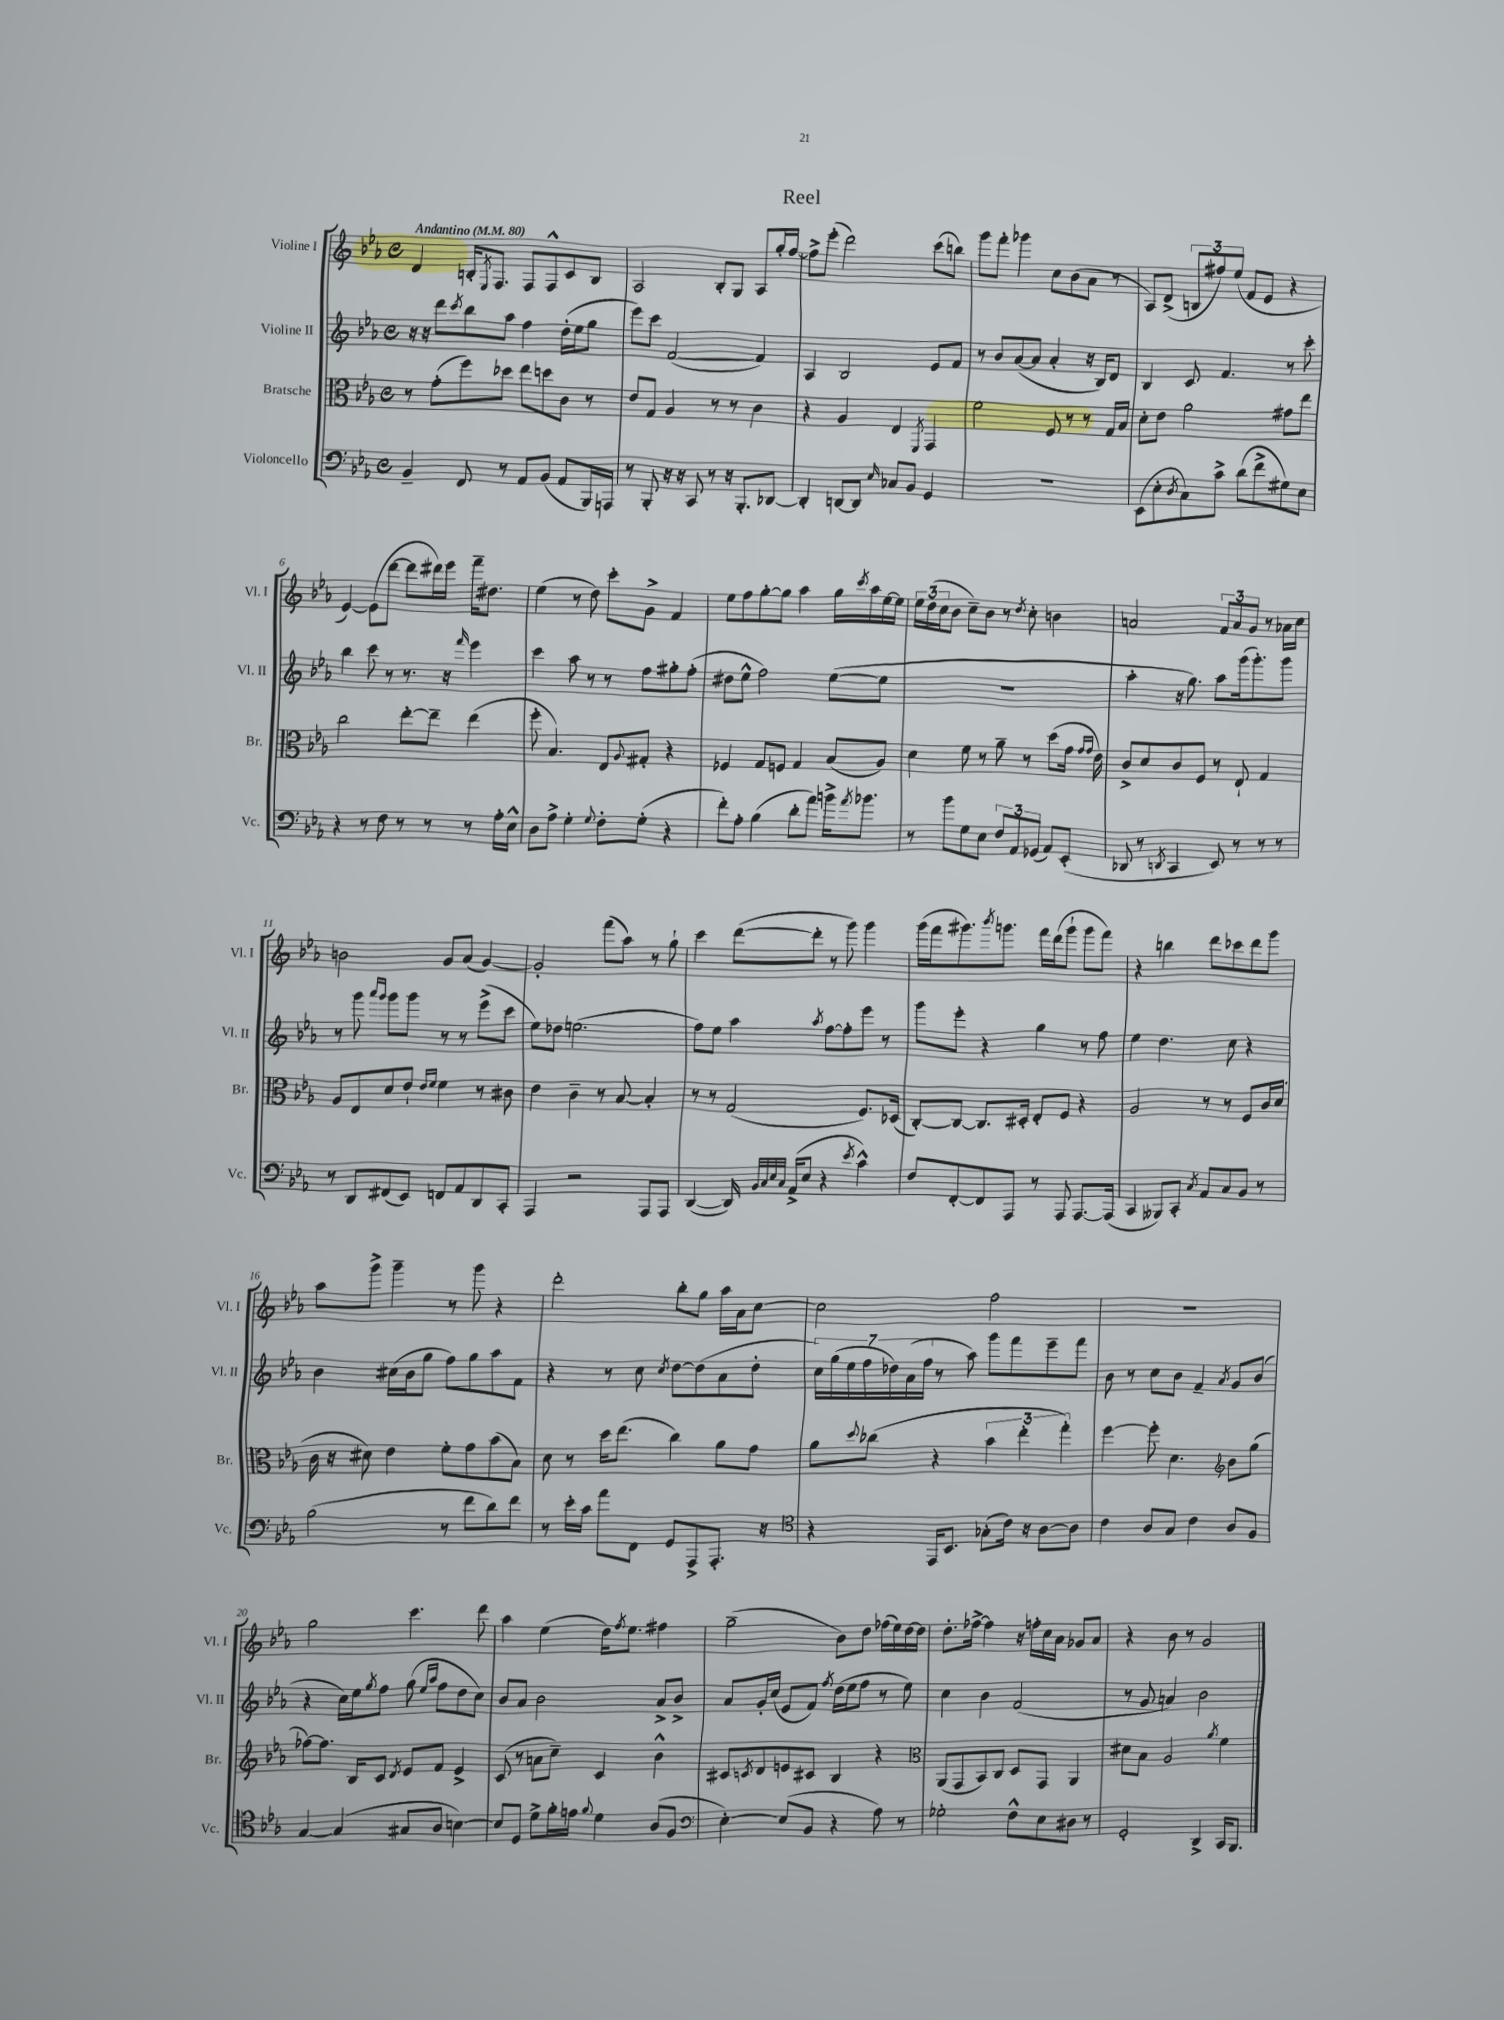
\header { title = "Reel" }
<<
\new StaffGroup <<
\new Staff = "s0" \with { instrumentName = "Violine I" shortInstrumentName = "Vl. I" } {
    \clef treble \key ees \major \defaultTimeSignature \time 4/4 \tempo "Andantino" 4 = 80
    d'4 b16-. \acciaccatura { ees8 } f8. f8 f8-^ c'8 b8 |
    aes2 bes8-. g8 aes8 g''16-. f''16~ |
    f''8-> ees'''8-.( d'''2) c'''8( b''8) |
    g'''8 f'''8-. ges'''4 c''8 bes'8( aes'8 r8 |
    aes8) d'8->( \tuplet 3/2 { b8 fis''8) ees''8( } f'8 ees'8 r4 |
    ees'4~) ees'8( d'''8~ d'''8 dis'''16) ees'''16 f'''16-- dis''8. |
    ees''4( r8 d''8) c'''8-. g'8-> f'4 |
    ees''8 f''8 g''8~-. g''8 aes''4 g''16 \acciaccatura { c'''8 } aes''16 ees''16~ ees''16 |
    \tuplet 3/2 { ees''16 d''16( c''16 } bes'8 c''8--) bes'8 r8 \acciaccatura { d''8 } c''8-. b'4 |
    a'2 \tuplet 3/2 { f'8 a'8 g'8 } r8 aes'16 c''16 |
    b'2 g'8 aes'8( g'4~) |
    g'2-. f'''8( aes''8) r8 g''8-! |
    c'''4 d'''8~( d'''8-. r8 g'''8) g'''4 |
    g'''16( f'''16 gis'''8.) \acciaccatura { bes'''8 } g'''8. f'''16 d'''16( g'''8-! g'''8 f'''8) |
    r4 b''4 d'''8 ces'''8 d'''8 g'''8 |
    aes''8 g'''8-> g'''4-- r8 g'''8 r4 |
    d'''2-. bes''8-. g''8 aes''16 aes'16 c''8~ |
    c''2 f''2 |
    R1 |
    g''2 c'''4. d'''8 |
    aes''4 ees''4( d''16) \acciaccatura { f''8 } ees''8. fis''4 |
    g''2--( bes'8) d''8 fes''16( ees''16) d''16~ d''16 |
    d''8.-. fes''16~-> fes''4 r16 f''16-. c''16 aes'16 ges'8 aes'8 |
    r4 bes'8 r8 g'2 \bar "|." |
}
\new Staff = "s1" \with { instrumentName = "Violine II" shortInstrumentName = "Vl. II" } {
    \clef treble \key ees \major \defaultTimeSignature \time 4/4
    r16 r16 d'''8 \acciaccatura { c'''8 } bes''8 aes''8 f''4 d''16-.( ees''16 g''8 |
    ees'''8) c'''8 f'2~( f'4) |
    aes4 bes2 ees'8 f'8 |
    r8 bes'8 aes'8~( aes'8 aes'4-. r16 bes16) d'8 |
    bes4 c'8 f'4. r8 c'''8-. |
    bes''4 c'''8 r8 r8. r16 \grace { f'''16 } ees'''4 |
    c'''4 aes''8 r8 r8 f''8 gis''8-. f''8-.( |
    dis''8 ees''8-^ f''2) ees''8~( ees''8 |
    R1 |
    aes''4-. r16 g''8.) aes''8 g'''16( g'''8.-.) g'''8 |
    r8 g'''8 \grace { aes'''16 g'''16 } g'''8 g'''8 r8 r8 ees'''8->( c'''8 |
    ees''8) des''8 e''2.( |
    f''8) ees''8 aes''4 \acciaccatura { aes''8 } f''8~ f''8-. ees'''8 r8 |
    g'''8 ees'''8-. r4 g''4 r8 f''8 |
    ees''4 d''4. c''8 r4 |
    bes'4 cis''16( bes'16 g''8 f''8) g''8 aes''8 f'8 |
    r4 r8 c''8 \acciaccatura { c''8 } d''8~ d''8( aes'8 d''8-. |
    \tuplet 7/4 { c''16) g''16( ees''16 f''16 des''16) aes'16( f''16 } r8 aes''8) g'''8 f'''8 ees'''8-- f'''8 |
    bes'8 r8 c''8 bes'8 f'4-- \acciaccatura { aes'8 } g'8 bes'8( |
    r4 c''16) ees''16 \acciaccatura { g''8 } f''8 g''8( \grace { ees''16 aes''16 } f''8 d''8 c''8) |
    bes'8 aes'8 bes'2 aes'8-> bes'8-> |
    aes'8 g'16-. c''16( ees'8 f'8) \acciaccatura { f''8 } d''16( ees''16 f''8 r8 ees''8) |
    c''4 bes'4 f'2( |
    r8 g'8 a'4) bes'2 \bar "|." |
}
\new Staff = "s2" \with { instrumentName = "Bratsche" shortInstrumentName = "Br." } {
    \clef alto \key ees \major \defaultTimeSignature \time 4/4
    r8 g'8-.( f''8) des''8 ees''8 d''8 c'8 r8 |
    ees'8 g8 aes4 r8 r8 c'4 |
    r4 aes4 ees4 \acciaccatura { f,8 } g,4 |
    f'2 f8 r8 r8 g16 bes16 |
    d'8-. ees'8 aes'2 gis'8 ees''8 |
    c''2 ees''8~-. ees''8-- ees''4( |
    f''8-. bes4.) ees8 \appoggiatura { aes8 } gis8-. r4 |
    fes4 g8 f8 g4 bes8( aes8) |
    d'4 f'8 r8 aes'8-- r8 d''8( g'16 \grace { g'16 g'16 } ees'16) |
    c'8-> d'8 c'8 f8 r8 ees8-! g4 |
    aes8 ees8 d'8 ees'8-! \grace { ees'16 f'16 } f'4 r8 cis'8 |
    ees'4 c'4-- r8 bes8~ bes4-. |
    r8 r8 g2( f8.) des16( |
    c8~-.) c8~ c8. dis16-. ees8-. f8 r4 |
    aes2 r8 r8 f8 c'16 d'16( |
    c'16 r16 dis'8) ees'4 f'8-. g'8 bes'8( bes8) |
    d'8 r8 d''16 ees''8.( c''4) aes'8 g'8 |
    aes'8 \appoggiatura { d''8 } ces''8( r4 \tuplet 3/2 { bes'4 ees''4-. g''4-.) } |
    f''4~ f''8-. d'4. \clef treble bes'8 g''8( |
    fes''8~) fes''8. bes16 c'8 \acciaccatura { d'8 } ees'8 f'8 ees'4-> |
    c'8( r8 a'8 c''8--) c'4 bes'4-^ |
    cis'8 \acciaccatura { c'8 } d'8 e'8 cis'8 bes4 r4 |
    \clef alto aes,8( g,8 bes,8) c8 d8 g,8 aes,4 |
    dis'8 bes8 aes2 \acciaccatura { aes'8 } f'4 \bar "|." |
}
\new Staff = "s3" \with { instrumentName = "Violoncello" shortInstrumentName = "Vc." } {
    \clef bass \key ees \major \defaultTimeSignature \time 4/4
    bes,4-- f,8 r8 aes,8 bes,8( aes,8 bes,,16) a,,16 |
    r8 bes,,8-. r16 r16 c,8 r8 r16 bes,,8.-. des,8~ |
    des,4-. d,8~ d,8 \grace { ees16 } ces8 bes,8 g,4 |
    R1 |
    ees,8( ees8-. \acciaccatura { d8 } c8) c'8-> d'8( f'8-> gis8) ees8 |
    r4 r8 f8 r8 r8 r8 aes16-. ees16-^ |
    d8 aes8-> g4-. \appoggiatura { g8 } f8-. g8-.( r4 |
    f'8-.) aes8-. bes4( d'8-. aes'8) b'16-> \acciaccatura { aes'8 } bes'8. |
    r8 bes'8 g8 ees8 \tuplet 3/2 { f8 aes,8 ges,8( } aes,8) ees,8-.( |
    des,8 r8 \acciaccatura { d,8 } c,4 ees,8) r8 r8 r8 |
    r8 d,8 fis,8( ees,8) f,8 aes,8 d,8 c,8-. |
    aes,,4 r2 aes,,8 aes,,8 |
    d,4~( d,16) \grace { bes,32 c32 ees32 c32 } aes,16->( ees8 r4 \acciaccatura { ees'8 } c'4-^) |
    f8 f,8~-. f,8 aes,,8 r8 aes,,8 aes,,8.~ aes,,16( |
    c,4 beses,,8) c,8-. \acciaccatura { c8 } aes,8 c8 bes,8 r8 |
    bes2( r8 f'8 d'8) f'8 |
    r8 ees'16-. c'16 aes'8 f,8 g,8 aes,,8-> aes,,8.-. r16 |
    \clef tenor r4 ees,16 bes,8. ges8-.( c'16) r16 aes8~ aes8 |
    c'4 aes8 g8 c'4 aes8 f8 |
    g4~ g4( gis8 aes8 b4~) |
    b8 d8 d'8-> f'16-. e'16 \appoggiatura { f'8 } d'4 aes8( f8 |
    \clef bass ees4~-.) ees8( bes,8 r4 aes8) r8 |
    ges2-. f8-^ ees8 dis8 r8 |
    g,2-. d,4-> c,16 bes,,8. \bar "|." |
}
>>
>>
